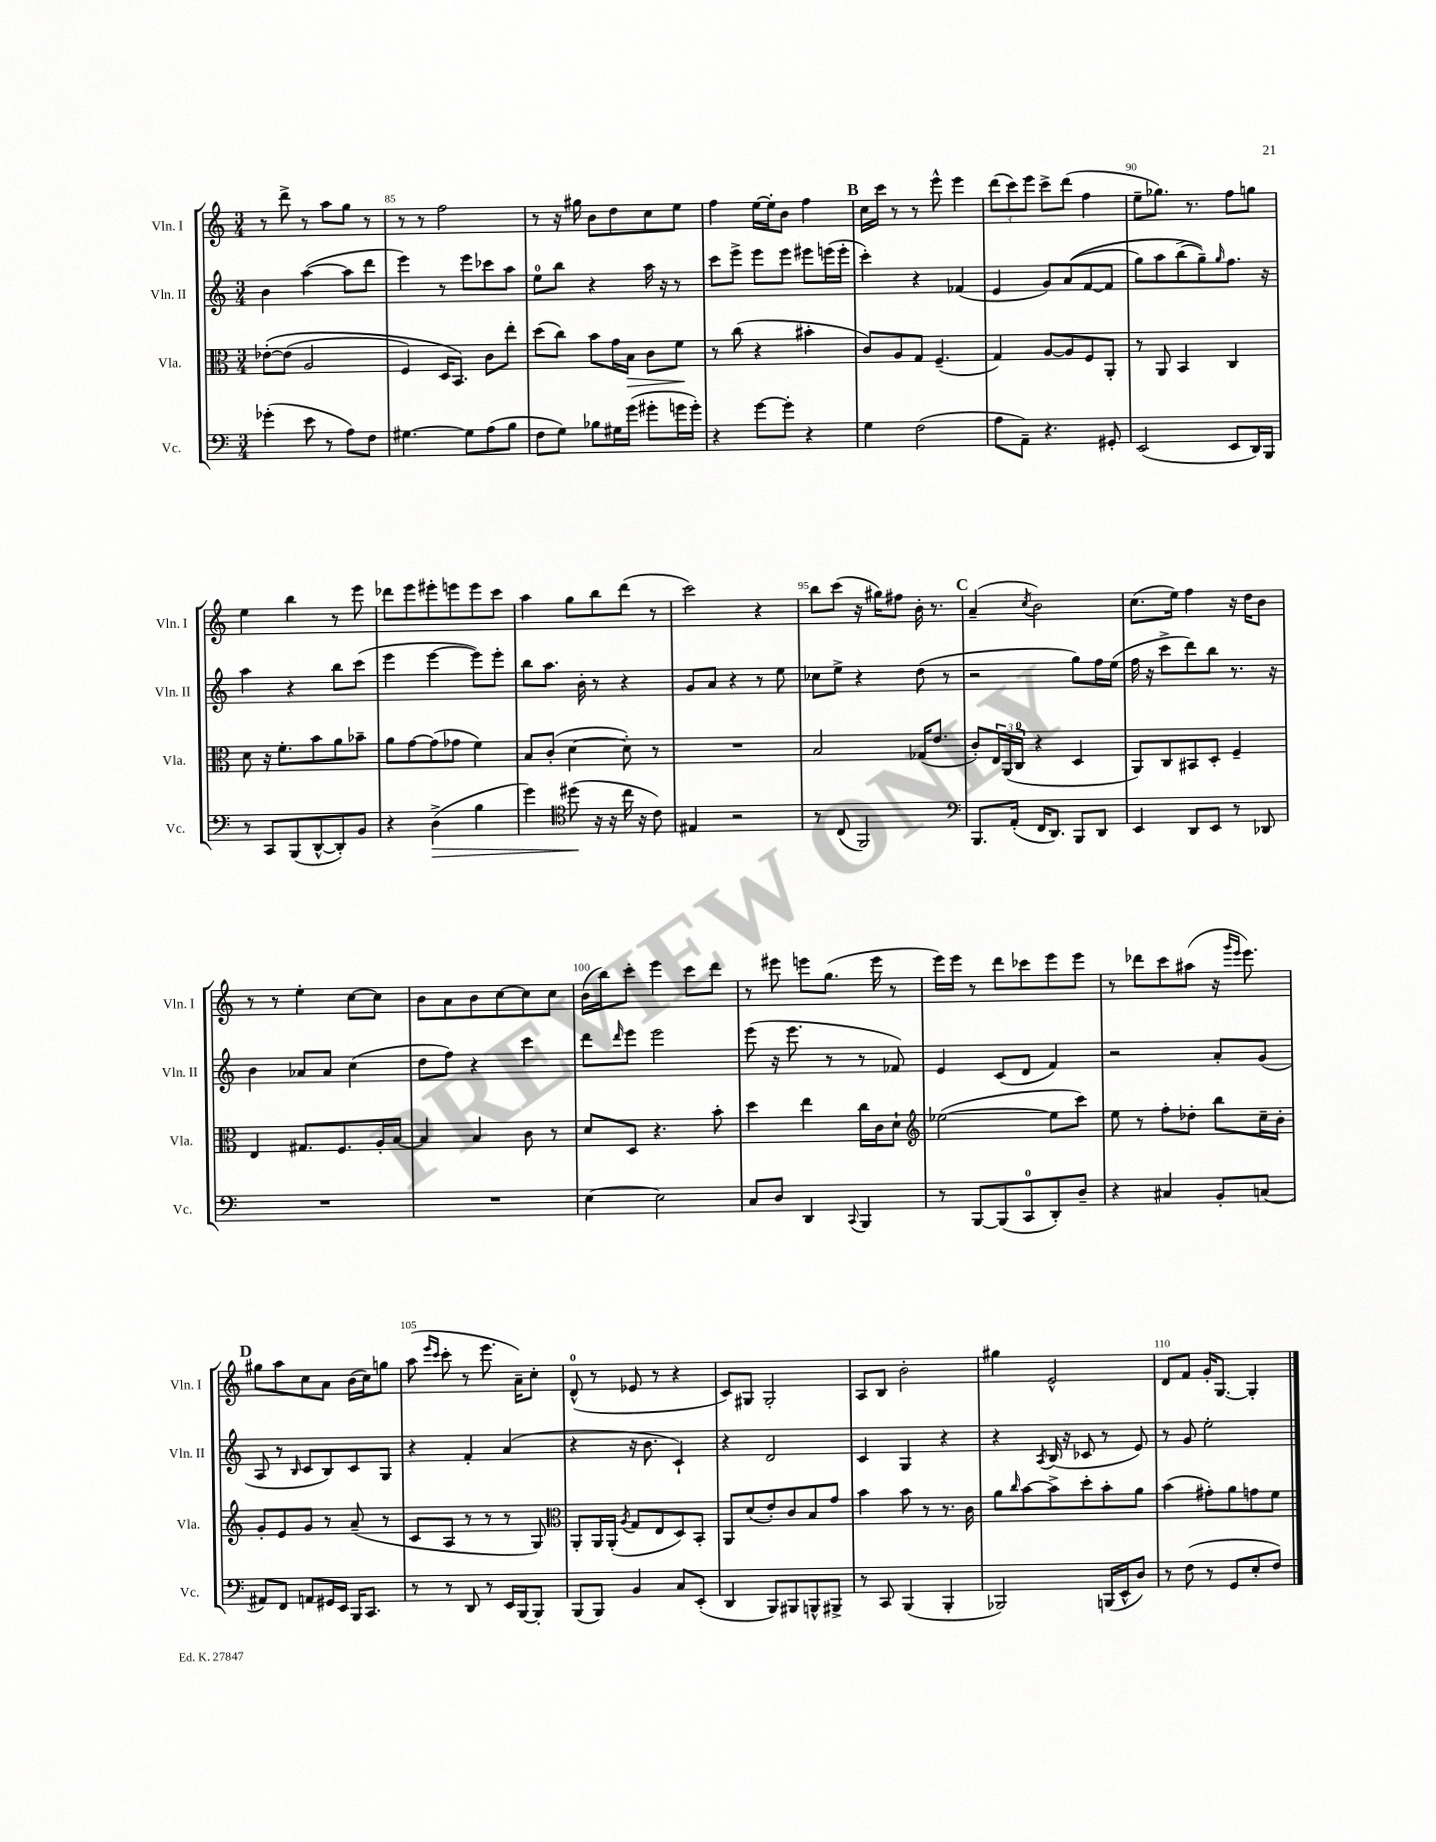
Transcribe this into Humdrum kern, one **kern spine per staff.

**kern	**dynam	**kern	**dynam	**kern	**kern
*part4	*part4	*part3	*part3	*part2	*part1
*staff4	*staff4	*staff3	*staff3	*staff2	*staff1
*I"Vc.	*	*I"Vla.	*	*I"Vln. II	*I"Vln. I
*I'Vc.	*	*I'Vla.	*	*I'Vln. II	*I'Vln. I
*clefF4	*	*clefC3	*	*clefG2	*clefG2
*k[]	*	*k[]	*	*k[]	*k[]
*M3/4	*	*M3/4	*	*M3/4	*M3/4
=84	=84	=84	=84	=84	=84
(4g-X'\	.	([8e-X'\L	.	4b\	8r
.	.	(8e-\J]	.	.	8ddd^\
8e\	.	2A/	.	([4aa\	8r
8r	.	.	.	.	8aa\L
8A\L)	.	.	.	8aa\L]	8gg\J
8F\J	.	.	.	8ddd\J	8r
=85	=85	=85	=85	=85	=85
[4.G#X\	.	4F/)	.	4eee\)	8r
.	.	.	.	.	8r
.	.	16D/KL	.	8r	2ff\
.	.	8.BB/J)	.	.	.
8G#\L]	.	.	.	8eee\L	.
(8A\	.	8c\L	.	8ccc-X\	.
8B\J	.	8ee'\J	.	8aa\J	.
=86	=86	=86	=86	=86	=86
8F\L	.	(8dd\L	.	8ee\L	8r
8G\J)	.	8cc\J)	.	8bb\J	16r
.	.	.	.	.	16gg#X\
8B-X\L	.	8b\L	.	4r	8b\L
16G#X\L	.	16g\L	.	.	8dd\
!	!	!	!LO:HP:b	!	!
(16g\JJ	.	16B\JJ	>	.	.
8g#X'\L	.	8c\L	.	16aa\	8cc\
.	.	.	.	16r	.
16gn\L	.	8f\J	.	8r	8ee\J
16g'\JJ)	.	.	.	.	.
.	.	.	]	.	.
=87	=87	=87	=87	=87	=87
4r	.	8r	.	8ccc\L	4ff\
.	.	(8cc\	.	8eee^\J	.
[8g\L	.	4r	.	8eee\L	[16ee\LL
.	.	.	.	.	16ee'\J]
8g'\J]	.	.	.	8eee\J	8b\J
4r	.	4b#X'\	.	8eee#X\L	4ff\
.	.	.	.	(16eeen\L	.
.	.	.	.	16eee'\JJ	.
!!LO:REH:place=s1:t=B
=88	=88	=88	=88	=88	=88
4G\	.	8c/L)	.	4ccc'\)	16cc\LL
.	.	.	.	.	16ccc\JJ
.	.	8A/	.	.	8r
(2F\	.	8G/J	.	4r	8r
.	.	(4.F~/	.	.	8eee^^\
.	.	.	.	(4f-X/	4eee\
=89	=89	=89	=89	=89	=89
8A\L	.	4G/)	.	4e/	(12ddd\L
.	.	.	.	.	12ccc\)
8AA~\J)	.	.	.	.	.
.	.	.	.	.	12eee\J
4.r	.	[8A/L	.	8g/L)	8ccc^\L
.	.	8A/]	.	((8a/	(8ddd\J
.	.	8F/	.	[8f/	4ff\
8GG#X'/	.	8AA'/J	.	8f/J]	.
=90	=90	=90	=90	=90	=90
(2EE/	.	8r	.	8gg\L)	8ee~\L
.	.	8AA/	.	8aa\	8.gg-X\J)
.	.	4BB/	.	(8bb^\	.
.	.	.	.	.	8.r
.	.	.	.	8gg~\))	.
.	.	.	.	16qqgg/	.
8EE/L	.	4C/	.	8.ff\J	8ff\L
16DD/L)	.	.	.	.	8ggn\J
16BBB/JJ	.	.	.	16r	.
!!LO:LB:g=z
=91	=91	=91	=91	=91	=91
8r	.	8d\	.	4aa\	4ee\
8CC/L	.	16r	.	.	.
.	.	8.f'\L	.	.	.
(8BBB/	.	.	.	4r	4bb\
[8DD^^/	.	8b\	.	.	.
8DD'/])	.	8a\	.	8bb\L	8r
8BB/J	.	8b-X~\J	.	(8ccc\J	8eee\
=92	=92	=92	=92	=92	=92
4r	.	8a\L	.	4eee\	8ddd-X\L
.	.	[8g\	.	.	8eee\
!	!LO:HP:b	!	!	!	!
(4D^\	>	(8g\]	.	[4eee\	8eee#X'\
.	.	8g-X\J	.	.	8eeen\
4B\	.	4f\)	.	8eee\L])	8eee\
.	.	.	.	8eee'\J	8ccc\J
=93	=93	=93	=93	=93	=93
4g\)	.	8B/L	.	8bb\L	4aa\
.	.	(8c'/J	.	8.aa\J	.
*clefC4	*	*	*	*	*
(8dd#X\	.	[4d\	.	.	8gg\L
.	.	.	.	16b'\	.
16r	]	.	.	8r	8bb\
16r	.	.	.	.	.
16cc\	.	8d'\])	.	4r	(8ddd\J
16r	.	.	.	.	.
8c\)	.	8r	.	.	8r
=94	=94	=94	=94	=94	=94
4E#X/	.	2.r	.	8g/L	2ccc\)
.	.	.	.	8a/J	.
2r	.	.	.	4r	.
.	.	.	.	8r	4r
.	.	.	.	8ee\	.
=95	=95	=95	=95	=95	=95
8r	.	2B/	.	8cc-X\L	8bb\L
(8C/	.	.	.	8ee^\J	(8ccc\J
2FF/)	.	.	.	4r	16r
.	.	.	.	.	16gg#X\KL)
.	.	.	.	.	8ff#X\J
.	.	(16G-X/KL	.	(8dd\	16b'\
.	.	8.e/J	.	.	8.r
.	.	.	.	8r	.
!!LO:REH:place=s1:t=C
=96	=96	=96	=96	=96	=96
*clefF4	*	*	*	*	*
8.BBB/L	.	8c'/L)	.	2r	(4a~/
.	.	24E/L	.	.	.
.	.	(24AA/	.	.	.
(16AA'/Jk	.	.	.	.	.
.	.	24C/JJ	.	.	.
.	.	.	.	.	8qcc/
16FF/KL	.	4r	.	.	2b\)
8.DD/J)	.	.	.	.	.
8BBB/L	.	4D/	.	8gg\L)	.
8DD/J	.	.	.	16ff\L	.
.	.	.	.	(16ee\JJ	.
=97	=97	=97	=97	=97	=97
4EE/	.	8AA/L)	.	16ff\	(8.cc\L
.	.	.	.	16r	.
.	.	8C/	.	8ccc^\L	.
.	.	.	.	.	16ee\Jk)
8DD/L	.	8BB#X/	.	8ddd\)	4ff\
8EE/J	.	8D'/J	.	8bb\J	.
8r	.	4F~/	.	8.r	16r
.	.	.	.	.	16dd\KL
8DD-X/	.	.	.	.	8b\J
.	.	.	.	16r	.
!!LO:LB:g=z
=98	=98	=98	=98	=98	=98
2.r	.	4E/	.	4b\	8r
.	.	.	.	.	8r
.	.	8.G#X/L	.	8a-X/L	4ee'\
.	.	.	.	8a-/J	.
.	.	8.F/	.	.	.
.	.	.	.	(4cc\	[8cc\L
.	.	16A'/L	.	.	8cc\J]
.	.	[16B/JJ	.	.	.
=99	=99	=99	=99	=99	=99
2.r	.	4B/]	.	8dd\L	8b\L
.	.	.	.	8ff\J)	8a\
.	.	4B/	.	4r	8b\
.	.	.	.	.	[8cc\
.	.	8c\	.	4ccc\	8cc\]
.	.	8r	.	.	8cc\J
=100	=100	=100	=100	=100	=100
[4E\	.	8d/L	.	8ddd\L	(16b\LL
.	.	.	.	.	16bb\J)
.	.	.	.	16qqddd/	.
.	.	8D/J	.	8eee\J	8ccc'\J
2E\]	.	4.r	.	2eee\	4eee\
.	.	.	.	.	8ccc\L
.	.	8b'\	.	.	8ddd\J
=101	=101	=101	=101	=101	=101
8C/L	.	4dd\	.	(8eee\	8r
8D/J	.	.	.	16r	8eee#X\
.	.	.	.	8.eee\	.
4DD/	.	4ee\	.	.	8eeen\L
.	.	.	.	8r	(8.gg\J
8qqCC/	.	.	.	.	.
4BBB/	.	16cc\LL	.	8r	.
.	.	16c\J	.	.	16eee\
.	.	8d`\J	.	8f-X/)	8r
=102	=102	=102	=102	=102	=102
*	*	*clefG2	*	*	*
8r	.	([2ee-X\	.	4e/	16eee\LL)
.	.	.	.	.	16eee\JJ
[8BBB/L	.	.	.	.	8r
(8BBB/]	.	.	.	(8c/L	8ddd\L
8CC/	.	.	.	8d/J	8ccc-X\
8DD'/)	.	8ee-\L]	.	4f/)	8eee\
8D~/J	.	8ccc\J)	.	.	8eee\J
=103	=103	=103	=103	=103	=103
4r	.	8ee\	.	2r	8r
.	.	8r	.	.	8ddd-X\L
4C#X/	.	8ff'\L	.	.	8ccc\
.	.	8dd-X'\J	.	.	(8aa#X\J
8BB'/L	.	8bb\L	.	8a'/L	16r
.	.	.	.	.	16qqggg/LL
.	.	.	.	.	16qqeee/JJ
.	.	.	.	.	8.eee\)
(8Cn/J	.	16cc~\L	.	(8g/J	.
.	.	16b'\JJ	.	.	.
!!LO:LB:g=z
!!LO:REH:place=s1:t=D
=104	=104	=104	=104	=104	=104
8AA#X/L)	.	8g'/L	.	8A/	8gg#X\L
8FF/J	.	8e/	.	8r	8aa\
.	.	.	.	16qqB/	.
8AAn/L	.	8g/J	.	8c/L	8cc\
16GG#X/L	.	8r	.	8B/)	8a\J
16EE/JJ	.	.	.	.	.
16BBB/KL	.	(8a~/	.	8c/	(16b\LL
8.CC/J	.	.	.	.	16cc\J)
.	.	8r	.	8G/J	8ggn\J
=105	=105	=105	=105	=105	=105
8r	.	8c/L	.	4r	(8aa\
.	.	.	.	.	16qqeee/LL
.	.	.	.	.	16qqccc/JJ
8r	.	8A/J	.	.	8ccc'\
8DD/	.	8r	.	4f'/	8r
8r	.	8r	.	.	8.eee\
16EE/LL	.	8r	.	(4a/	.
[16BBB/J	.	.	.	.	16a~\KL)
8BBB'/J]	.	8G/)	.	.	8cc'\J
=106	=106	=106	=106	=106	=106
*	*	*clefC3	*	*	*
(8BBB/L	.	8AA'/L	.	4r	(8d^^/
8BBB/J)	.	16AA/L	.	.	8r
.	.	(16AA'/JJ	.	.	.
.	.	8qA/	.	.	.
4BB/	.	8G/L	.	16r	8e-X/
.	.	.	.	8.b\	.
.	.	8E/	.	.	8r
8C/L	.	8D/)	.	4c`/)	4r
(8EE'/J	.	8BB'/J	.	.	.
=107	=107	=107	=107	=107	=107
4DD/	.	8AA/L	.	4r	8c/L)
.	.	(8d/	.	.	8G#X/J
8BBB/L)	.	8e'/)	.	2d/	2G#'/
8BBB#X/	.	8c/	.	.	.
8BBBn^^/	.	8B/	.	.	.
8BBB#X^/J	.	8g/J	.	.	.
=108	=108	=108	=108	=108	=108
8r	.	4b\	.	4c/	8A/L
8CC/	.	.	.	.	8B/J
(4BBB/	.	8b\	.	4G/	2b'\
.	.	8r	.	.	.
4BBB'/	.	8.r	.	4r	.
.	.	16c\	.	.	.
=109	=109	=109	=109	=109	=109
2BBB-X/)	.	8a\L	.	4r	4gg#X\
.	.	16qqcc/	.	.	.
.	.	[8b\	.	.	.
.	.	.	.	8qA/	.
.	.	8b^\]	.	(16B/	2e^^/
.	.	.	.	16r	.
.	.	8dd'\	.	8c-X/	.
(16BBBn/LL	.	8b'\	.	8r	.
16EE^^/J	.	.	.	.	.
8D/J)	.	8a\J	.	8e/)	.
=110	=110	=110	=110	=110	=110
8r	.	(4b\	.	8r	8d/L
(8F\	.	.	.	8g/	8f/J
8r	.	8g#X'\L)	.	2ee'\	16g'/KL
.	.	.	.	.	[8.G/J
8GG/L	.	8a\	.	.	.
8E'/	.	8gn\	.	.	4G'/]
8F/J)	.	8f\J	.	.	.
==	==	==	==	==	==
*-	*-	*-	*-	*-	*-
